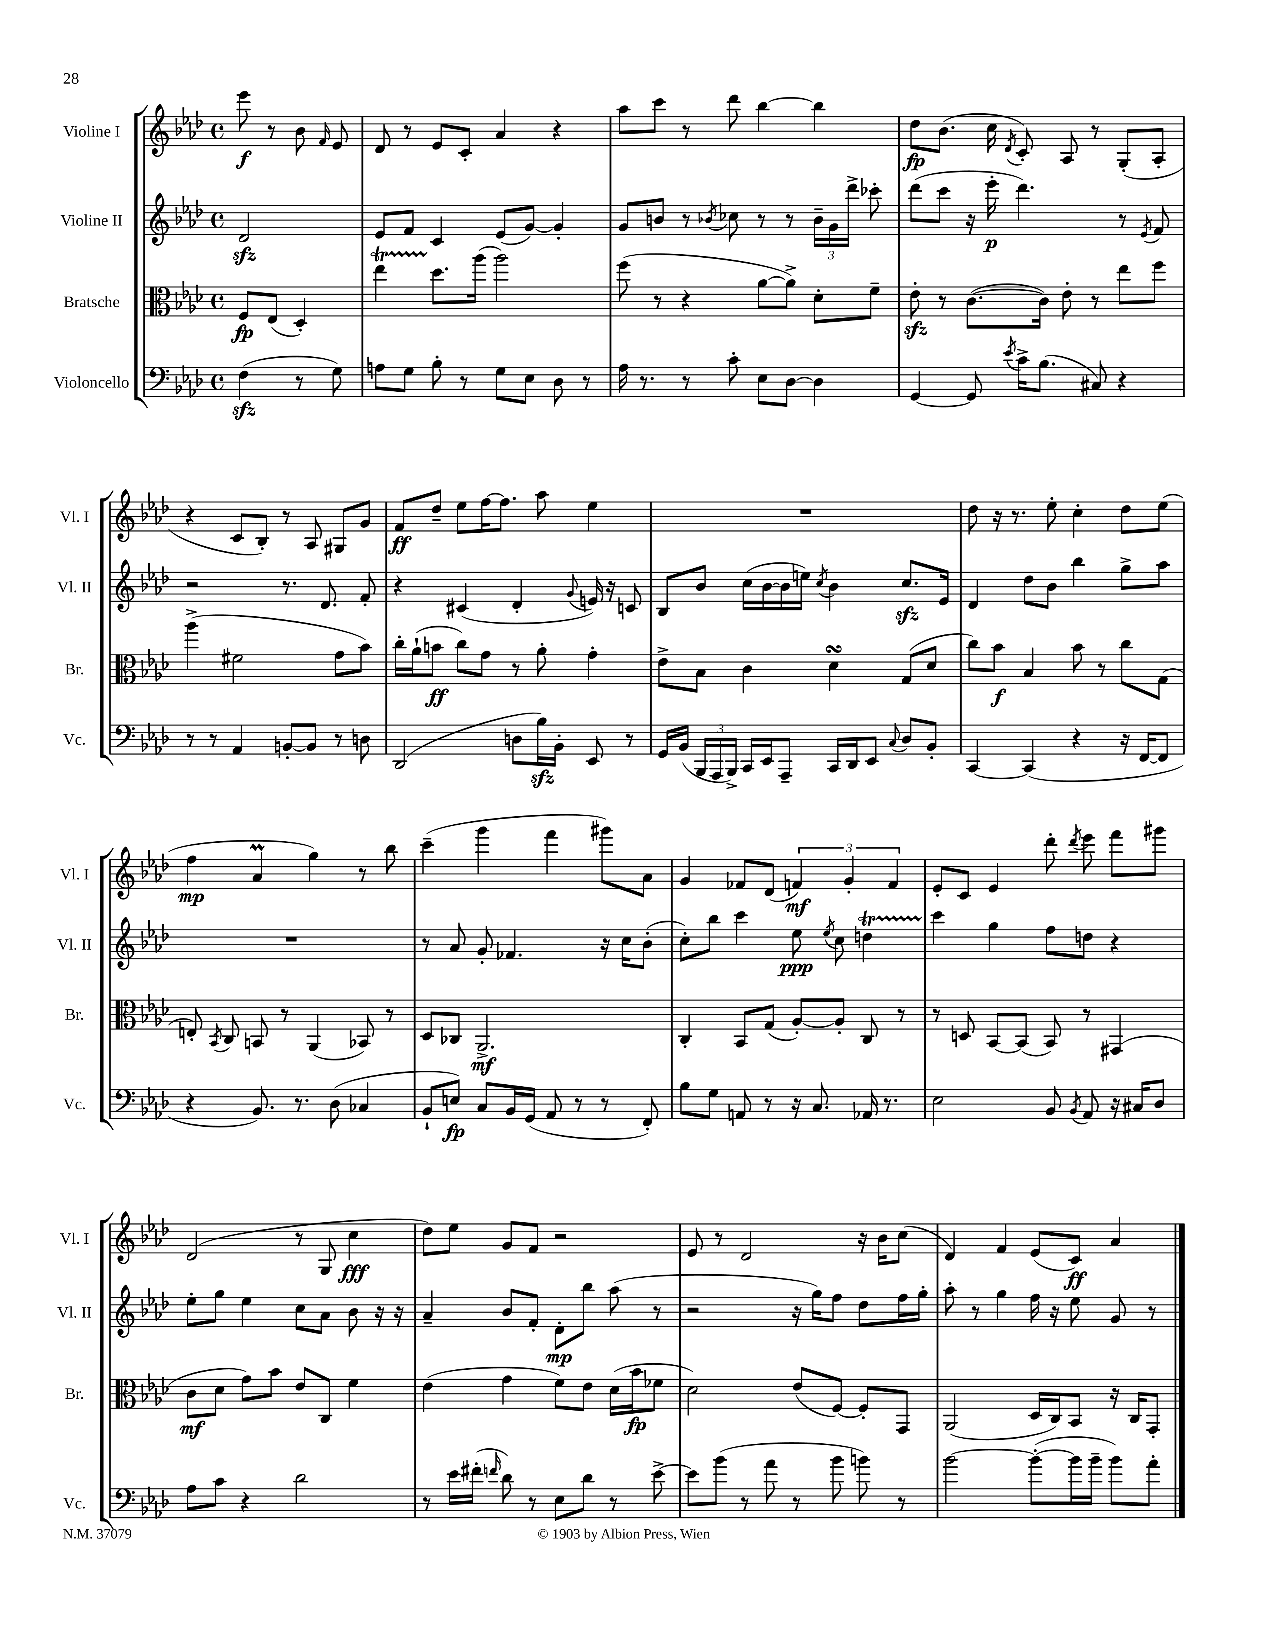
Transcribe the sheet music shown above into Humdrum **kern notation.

**kern	**kern	**kern	**kern
*staff4	*staff3	*staff2	*staff1
*clefF4	*clefC3	*clefG2	*clefG2
*k[b-e-a-d-]	*k[b-e-a-d-]	*k[b-e-a-d-]	*k[b-e-a-d-]
*M4/4	*M4/4	*M4/4	*M4/4
*met(c)	*met(c)	*met(c)	*met(c)
(4F\	8F/L	2d-/	8eee-\
.	(8E-/J	.	8r
8r	4D-'/)	.	8b-\
.	.	.	16qqf/
8G\)	.	.	8e-/
=	=	=	=
8A\L	4ee-\	8e-/L	8d-/
8G\J	.	8f/J	8r
8B-'\	8.dd-\L	4c/	8e-/L
8r	.	.	8c'/J
.	(16aa-\Jk	.	.
8G\L	2aa-\)	(8e-/L	4a-/
8E-\J	.	[8g/J)	.
8D-\	.	4g'/]	4r
8r	.	.	.
=	=	=	=
16A-\	(8ff\	8g/L	8aa-\L
8.r	.	.	.
.	8r	8b/J	8ccc\J
8r	4r	8r	8r
.	.	8qb-/	.
8c'\	.	8cc-\	8ddd-\
8E-\L	[8a-\L	8r	[4bb-\
[8D-\J	8a-^\]J)	8r	.
4D-\]	8d-'\L	24b-~\LL	4bb-\]
.	.	24g\	.
.	.	24ddd-^\JJ	.
.	8f~\J	8ccc-'\	.
=	=	=	=
[4GG/	8e-'\	(8ddd-\L	8dd-\L
.	8r	8ccc\J	(8.b-\J
8GG/]	([8.c\L	16r	.
.	.	16eee-'\	16cc\
8qe-/	.	.	8qd-/
16c^\LK	.	4.ddd-\)	8c'/)
(8.B-\J	16c\]Jk)	.	.
.	8e-'\	.	8A-/
8C#/)	8r	.	8r
4r	8ee-\L	8r	(8G'/L
.	.	8qe-/	.
.	8ff\J	8f/	8A-'/J
=	=	=	=
8r	(4aa-^\	2r	4r
8r	.	.	.
4AA-/	2f#\	.	8c/L
.	.	.	8B-'/J)
[8BB'/L	.	8.r	8r
8BB/]J	.	.	8A-/
.	.	8.d-/	.
8r	8g\L	.	8G#/L
8D\	8b-\J)	8f'/	8g/J
=	=	=	=
(2DD-/	16cc'\LL	4r	8f/L
.	(16a-`\J	.	.
.	8b\J	.	8dd-~/J
.	8cc\L)	(4c#/	8ee-\L
.	8g\J	.	[16ff\K
.	.	.	8.ff\]J
8D\L	8r	4d-'/	.
16B-\L)	8a-'\	.	8aa-\
16BB-'\JJ	.	.	.
.	.	8qqg/	.
8EE-/	4g'\	16e/)	4ee-\
.	.	16r	.
8r	.	8c/	.
=	=	=	=
16GG/LL	8e-^\L	8B-/L	1r
(16BB-/JJ	.	.	.
24BBB-/LL	8B-\J	8b-/J	.
24AAA-/	.	.	.
24BBB-^/JJ)	.	.	.
16CC/LL	4c\	(16cc\LL	.
16EE-/J	.	[16b-\	.
8AAA-~/J	.	16b-\]	.
.	.	16ee\JJ)	.
.	.	8qcc/	.
16CC/LL	4d-\	4b-\	.
16DD-/J	.	.	.
8EE-/J	.	.	.
8qqC/	.	.	.
8D-/L	(8G/L	8.cc/L	.
8BB-'/J	8d-/J	.	.
.	.	16e-/Jk	.
=	=	=	=
[4CC/	8cc\L)	4d-/	8dd-\
.	8b-\J	.	16r
.	.	.	8.r
(4CC/]	4B-/	8dd-\L	.
.	.	8b-\J	8ee-'\
4r	8b-\	4bb-\	4cc'\
.	8r	.	.
16r	8cc\L	8gg^\L	8dd-\L
[16FF/LK	.	.	.
8FF/]J	(8G\J	8aa-\J	(8ee-\J
=	=	=	=
4r	8E'/)	1r	4ff\
.	8qBB-/	.	.
.	8C/	.	.
8.BB-/)	8BB/	.	4a-/
.	8r	.	.
8.r	.	.	.
.	(4AA-/	.	4gg\)
(8D-\	.	.	.
4C-/	8BB-/)	.	8r
.	8r	.	8bb-\
=	=	=	=
8BB-`/L	8D-/L	8r	(4ccc~\
8E/J)	8C-/J	8a-/	.
8C/L	2.AA-^/	8g'/	4ggg\
16BB-/L	.	4.f-/	.
(16GG/JJ	.	.	.
8AA-/	.	.	4fff\
8r	.	.	.
8r	.	16r	8ggg#\L)
.	.	16cc\LK	.
8FF'/)	.	(8b-'\J	8a-\J
=	=	=	=
8B-\L	4C'/	8cc'\L)	4g/
8G\J	.	8bb-\J	.
8AA/	8BB-/L	4ccc\	8f-/L
8r	(8G/J	.	(8d-/J
16r	[8A-'/L)	8ee-\	6f/)
8.C/	.	.	.
.	.	8qee-/	.
.	8A-'/]J	8cc\	.
.	.	.	6g'/
16AA-/	8C/	4dd\	.
8.r	.	.	.
.	.	.	6f/
.	8r	.	.
=	=	=	=
2E-\	8r	4ccc\	8e-'/L
.	8D/	.	8c/J
.	[8BB-/L	4gg\	4e-/
.	(8BB-/]J	.	.
8BB-/	8BB-/)	8ff\L	8ddd-'\
8qBB-/	.	.	8qddd-/
8AA-/	8r	8dd\J	8eee-\
16r	(4GG#/	4r	8fff\L
16C#/LK	.	.	.
8D-/J	.	.	8ggg#\J
=	=	=	=
8A-\L	8c\L	8ee-'\L	(2d-/
8c\J	8d-\J	8gg\J	.
4r	8g\L)	4ee-\	.
.	8b-\J	.	.
2d-\	8e-/L	8cc\L	8r
.	8C/J	8a-\J	8G/
.	4f\	8b-\	4cc\
.	.	16r	.
.	.	16r	.
=	=	=	=
8r	(4e-\	4a-~/	8dd-\L)
16e-\LL	.	.	8ee-\J
(16f#'\JJ	.	.	.
16qqf/	.	.	.
8d-\)	4g\	8b-/L	8g/L
8r	.	8f'/J	8f/J
8E-\L	8f\L)	8d-'\L	2r
8d-\J	8e-\J	8bb-\J	.
8r	(16d-\LL	(8aa-\	.
.	16b-\J	.	.
[8e-^\	8f-\J	8r	.
=	=	=	=
8e-\]L	2d-\)	2r	8e-/
(8b-\J	.	.	8r
8r	.	.	2d-/
8a-\	.	.	.
8r	(8e-/L	16r	.
.	.	16gg\LK)	.
8b-\	[8F/J)	8ff\J	.
8b\)	8F'/]L	8dd-\L	16r
.	.	.	16b-\LK
8r	8GG/J	16ff\L	(8cc\J
.	.	16gg'\JJ	.
=	=	=	=
[2b-\	(2AA-/	8aa-'\	4d-/)
.	.	8r	.
.	.	4gg\	4f/
(8b-'\_L	16D-/LL	16ff\	(8e-/L
.	16C/J)	16r	.
16b-\]L	8BB-/J	8ee-\	8c/J)
16b-~\JJ	.	.	.
8b-\L)	16r	8g/	4a-/
.	16C/LK	.	.
8a-'\J	8GG'/J	8r	.
==	==	==	==
*-	*-	*-	*-
